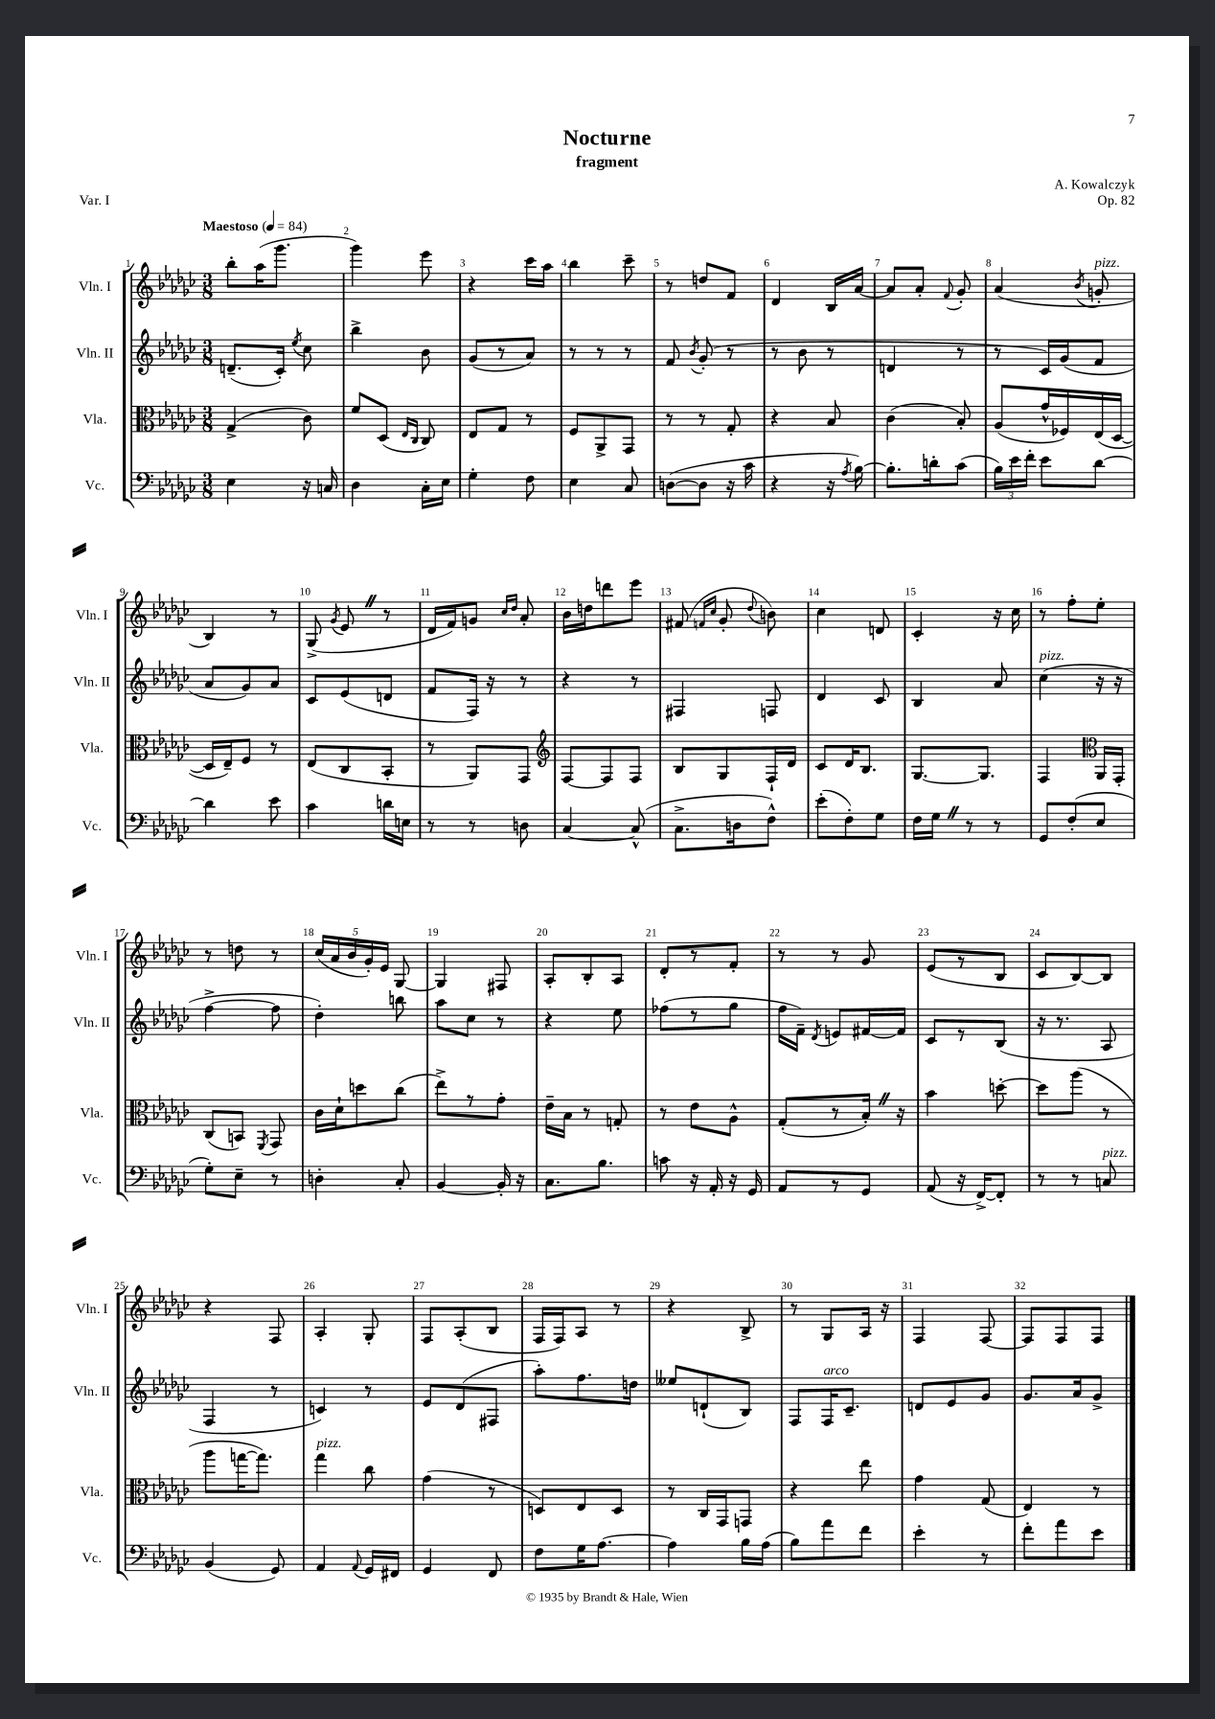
\header { title = "Nocturne" composer = "A. Kowalczyk" subtitle = "fragment" opus = "Op. 82" piece = "Var. I" }
<<
\new StaffGroup <<
\new Staff = "s0" \with { instrumentName = "Vln. I" shortInstrumentName = "Vln. I" } {
    \clef treble \key ges \major \numericTimeSignature \time 3/8 \tempo "Maestoso" 4 = 84
    \autoBeamOff bes''8[-. aes''16( ges'''8.] |
    ges'''4) ees'''8 |
    r4 ces'''16[ aes''16] |
    bes''4 ces'''8-- |
    r8 d''8[ f'8] |
    des'4 bes16[ aes'16]~ |
    aes'8[ aes'8]-. \appoggiatura { f'8 } ges'8-. |
    aes'4( \acciaccatura { bes'8 } g'8-.^\markup { \italic "pizz." } |
    bes4) r8 |
    ges8->( \acciaccatura { ges'8 } ees'8 \once \override BreathingSign.text = \markup { \musicglyph "scripts.caesura.straight" } \breathe r8 |
    des'16[ f'16) g'8] \grace { ces''16[ des''16] } aes'8-. |
    bes'16[ d''16 d'''8 ees'''8] |
    fis'8( \grace { f'16[ ces''16] } ges'8-. \appoggiatura { des''8 } b'8) |
    ces''4 d'8 |
    ces'4-. r16 ces''16 |
    r8 f''8[-. ees''8]-. |
    r8 d''8 r8 |
    \tuplet 5/4 { ces''16[( aes'16 bes'16 ges'16-.) ees'16] } ges8~ |
    ges4 fis8 |
    aes8[-. bes8-. aes8] |
    des'8[-. r8 f'8]-. |
    r8 r8 ges'8 |
    ees'8[( r8 bes8] |
    ces'8[ bes8~) bes8] |
    r4 f8 |
    aes4-. ges8-. |
    f8[ aes8-.( bes8] |
    f16[ f16) aes8] r8 |
    r4 bes8-> |
    r8 ges8[ aes16] r16 |
    f4 f8~ |
    f8[ f8 f8] \bar "|." |
}
\new Staff = "s1" \with { instrumentName = "Vln. II" shortInstrumentName = "Vln. II" } {
    \clef treble \key ges \major \numericTimeSignature \time 3/8
    \autoBeamOff d'8.[--( ces'16]-.) \acciaccatura { ees''8 } ces''8 |
    bes''4-> bes'8 |
    ges'8[( r8 aes'8]) |
    r8 r8 r8 |
    f'8 \acciaccatura { bes'8 } ges'8-.( r8 |
    r8 bes'8 r8 |
    d'4 r8 |
    r8 ces'16[) ges'16( f'8] |
    aes'8[ ges'8) aes'8] |
    ces'8[ ees'8( d'8] |
    f'8[ f16]) r16 r8 |
    r4 r8 |
    fis4 f8 |
    des'4 ces'8 |
    bes4 aes'8 |
    ces''4^\markup { \italic "pizz." }( r16 r16 |
    f''4~-> f''8 |
    des''4-.) b''8 |
    aes''8[ ces''8] r8 |
    r4 ees''8 |
    fes''8[( r8 ges''8] |
    f''16[ f'16]--) \acciaccatura { des'8 } e'8[ fis'16~ fis'16] |
    ces'8[ r8 bes8]( |
    r16 r8. aes8 |
    f4 r8 |
    c'4) r8 |
    ees'8[ des'8( fis8] |
    aes''8[-.) f''8. d''16] |
    eeses''8[ d'8-!( bes8]) |
    f8[ f16^\markup { \italic "arco" } ces'8.]-- |
    d'8[ ees'8 ges'8] |
    ges'8.[ aes'16 ges'8]-> \bar "|." |
}
\new Staff = "s2" \with { instrumentName = "Vla." shortInstrumentName = "Vla." } {
    \clef alto \key ges \major \numericTimeSignature \time 3/8
    \autoBeamOff ges4->( ces'8) |
    f'8[ des8]( \grace { ees16[ ces16] } ces8) |
    ees8[ ges8] r8 |
    f8[ aes,8-> ges,8] |
    r8 r8 ges8-. |
    r4 bes8 |
    ces'4( bes8-.) |
    aes8[( ges'16-^ fes16) ees16( des16]~ |
    des16[ ees16--) f8] r8 |
    ees8[( ces8 bes,8]-. |
    r8 aes,8[) ges,8] |
    \clef treble f8[~ f8 f8] |
    bes8[ ges8 f16-! des'16] |
    ces'8[ des'16 bes8.] |
    ges8.[~ ges8.] |
    f4 \clef alto aes,16[ ges,16]-. |
    ces8[( b,8]) \acciaccatura { f,8 } ges,8 |
    ces'16[ des'16-! d''8 ces''8]( |
    ees''8[->) r8 ges'8]-. |
    ees'16[-- bes16] r8 g8-. |
    r8 ees'8[ aes8]-^ |
    ges8[-.( r8 bes16]-.) \once \override BreathingSign.text = \markup { \musicglyph "scripts.caesura.straight" } \breathe r16 |
    bes'4 d''8~-. |
    d''8[ aes''8]( r8 |
    aes''8[ g''16~ g''8.]) |
    ges''4^\markup { \italic "pizz." } ces''8 |
    ges'4( r8 |
    d8[) ees8 d8] |
    r8 ces16[ ges,16 g,8] |
    r4 ees''8 |
    ges'4 ges8( |
    ees4) r8 \bar "|." |
}
\new Staff = "s3" \with { instrumentName = "Vc." shortInstrumentName = "Vc." } {
    \clef bass \key ges \major \numericTimeSignature \time 3/8
    \autoBeamOff ees4 r16 c16 |
    des4 ces16[-. ees16] |
    ges4-. f8 |
    ees4 ces8 |
    d8[~( d8] r16 ces'16 |
    r4 r16 \acciaccatura { aes8 } bes16~) |
    bes8.[-. d'16-. ces'8]( |
    \tuplet 3/2 { bes16[) ees'16 f'16]-. } ees'8[ des'8]~ |
    des'4 ees'8 |
    ces'4 d'16[ e16] |
    r8 r8 d8 |
    ces4~ ces8-^( |
    ces8.[-> d16 f8]-^) |
    ees'8[-.( f8-.) ges8] |
    f16[ ges16] \once \override BreathingSign.text = \markup { \musicglyph "scripts.caesura.straight" } \breathe r8 r8 |
    ges,8[ f8-.( ees8] |
    ges8[-.) ees8]-- r8 |
    d4-. ces8-. |
    bes,4~ bes,16-. r16 |
    ces8.[ bes8.] |
    c'8 r16 aes,16-. r16 ges,16 |
    aes,8[ r8 ges,8] |
    aes,8( r16 f,16[~->) f,8]-. |
    r8 r8 c8^\markup { \italic "pizz." } |
    bes,4( ges,8) |
    aes,4 \appoggiatura { aes,8 } ges,16[ fis,16] |
    ges,4 f,8 |
    f8[ ges16 aes8.]~ |
    aes4 bes16[ aes16]( |
    bes8[) aes'8 f'8] |
    ees'4-. r8 |
    f'8[-. aes'8 ees'8] \bar "|." |
}
>>
>>
\layout { \context { \Score \override BarNumber.break-visibility = ##(#f #t #t) barNumberVisibility = #all-bar-numbers-visible } }
